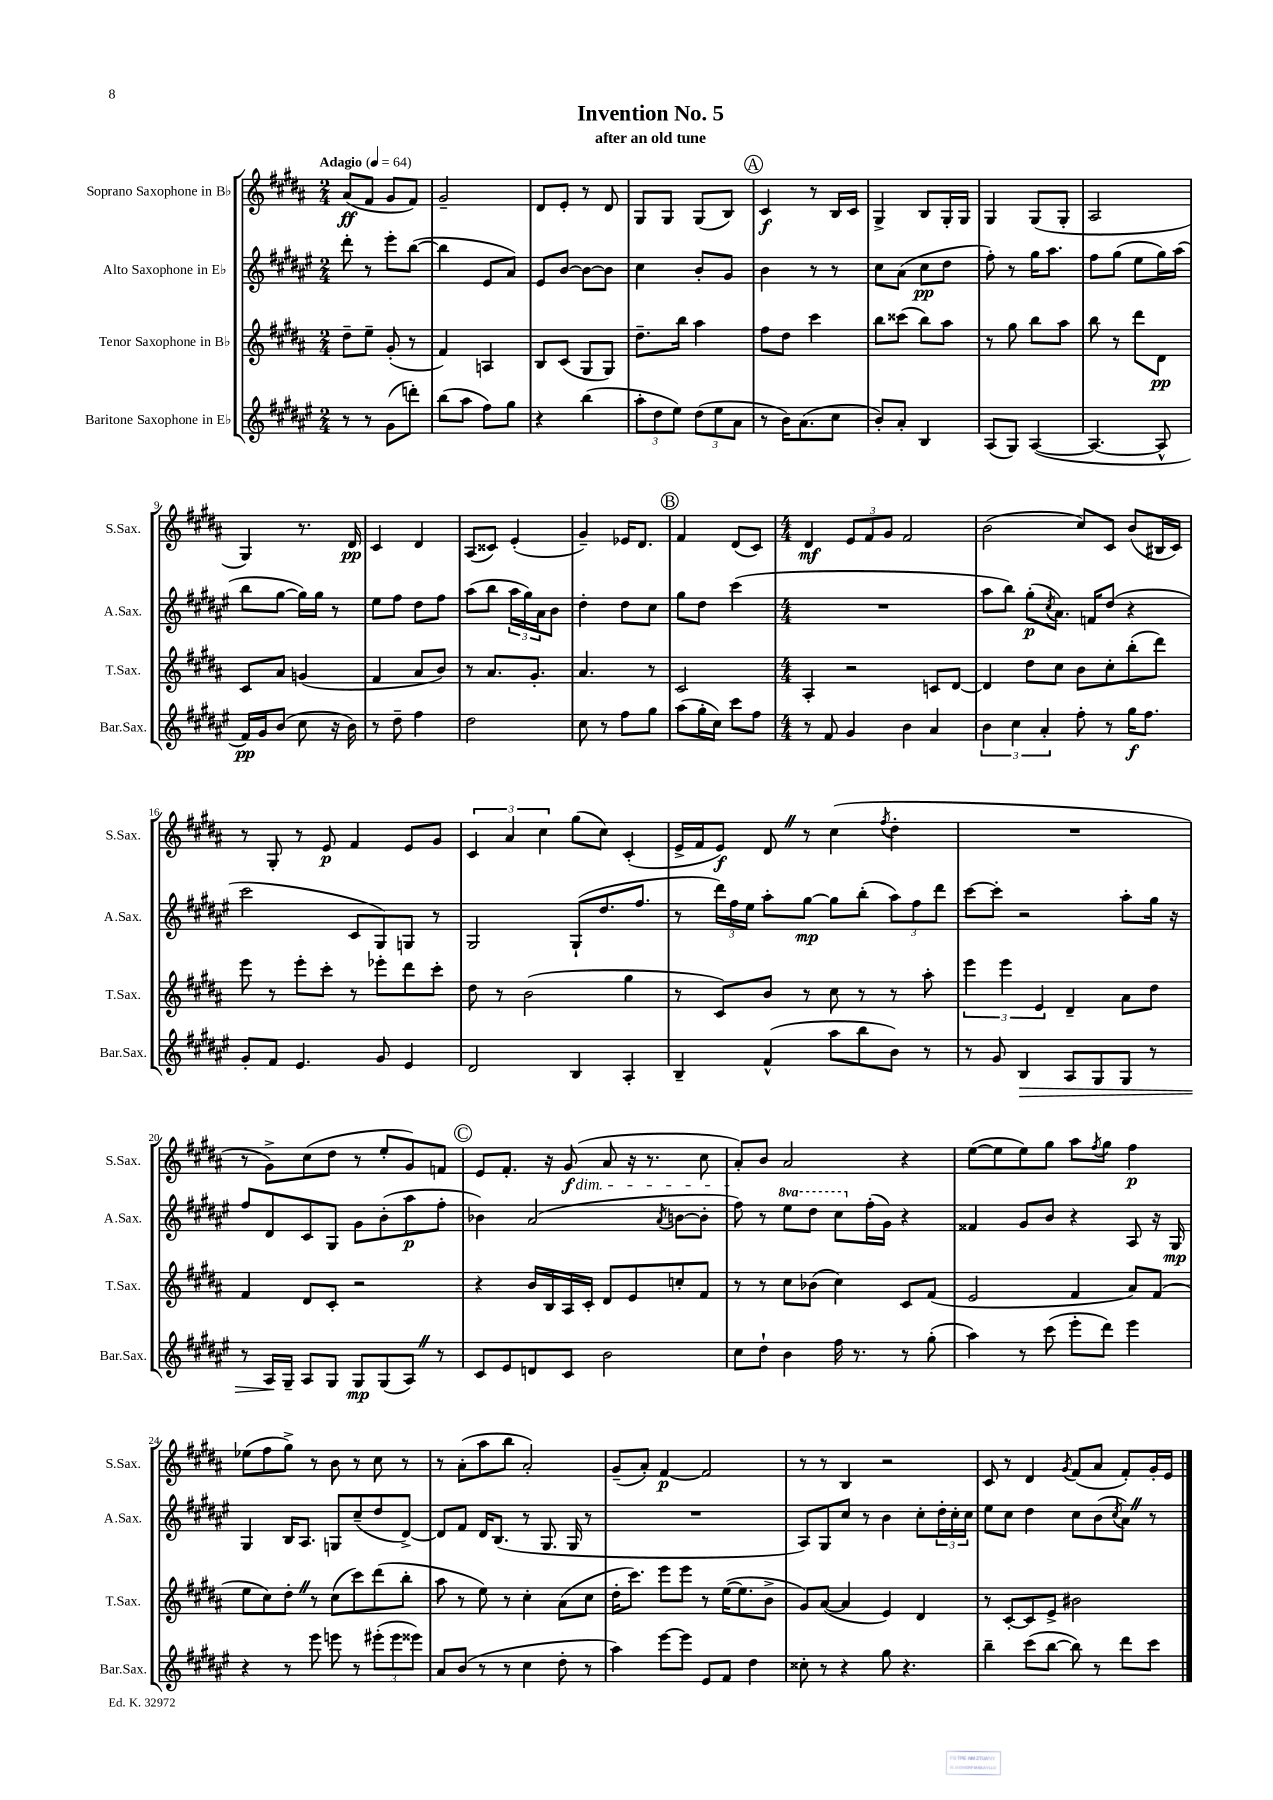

**kern	**kern	**kern	**kern
*staff4	*staff3	*staff2	*staff1
*clefG2	*clefG2	*clefG2	*clefG2
*k[f#c#g#d#a#e#]	*k[f#c#g#d#a#]	*k[f#c#g#d#a#e#]	*k[f#c#g#d#a#]
*M2/4	*M2/4	*M2/4	*M2/4
*MM64	*MM64	*MM64	*MM64
8r	8dd#~	8ddd#'	(8a#
8r	8ee~	8r	8f#
(8g#	(8g#'	8eee#'	8g#
8ddd')	8r	([8bb	8f#)
=	=	=	=
(8bb	4f#)	4bb]	2g#~
8aa#	.	.	.
8ff#)	4A	8e#	.
8gg#	.	8a#)	.
=	=	=	=
4r	8B	8e#	8d#
.	(8c#	[8b	8e'
(4bb	8G#	8b_	8r
.	8G#)	8b]	8d#
=	=	=	=
12aa#'	8.dd#~	4cc#	8G#
12dd#	.	.	.
.	.	.	8G#
12ee#)	.	.	.
.	16bb	.	.
(12dd#	4aa#	8b'	(8G#
12ee#	.	.	.
.	.	8g#	8B)
12a#	.	.	.
=	=	=	=
8r	8ff#	4b	4c#
16b)	8dd#	.	.
(8.a#	.	.	.
.	4ccc#	8r	8r
8cc#	.	8r	16B
.	.	.	16c#
=	=	=	=
8b')	8bb	8cc#	4G#^
8a#'	(8ccc##	(8a#	.
4B	8bb)	8cc#	8B
.	8aa#	8dd#	16G#'
.	.	.	16G#
=	=	=	=
(8A#	8r	8ff#')	4G#
8G#)	8gg#	8r	.
([4A#	8bb	16gg#	(8G#
.	.	8.aa#	.
.	8aa#	.	8G#'
=	=	=	=
4.A#_	8bb	8ff#	2A#
.	8r	(8gg#	.
.	8ddd#	8ee#	.
8A#^^]	8d#	16gg#)	.
.	.	(16aa#	.
=	=	=	=
16f#)	8c#	8bb	4G#)
16g#	.	.	.
(8b	8a#	[8gg#	.
8cc#	(4g	16gg#])	8.r
.	.	16gg#	.
16r	.	8r	.
16b)	.	.	16d#
=	=	=	=
8r	4f#	8ee#	4c#
8dd#~	.	8ff#	.
4ff#	8a#	8dd#	4d#
.	8b)	8ff#	.
=	=	=	=
2dd#	8r	(8aa#	(8A#
.	8.a#	8bb	8c##)
.	.	24aa#	(4e'
.	.	24gg#)	.
.	8.g#'	.	.
.	.	24a#	.
.	.	8b	.
=	=	=	=
8cc#	4.a#	4dd#'	4g#~)
8r	.	.	.
8ff#	.	8dd#	16e-
.	.	.	8.d#
8gg#	8r	8cc#	.
=	=	=	=
(8aa#	2c#	8gg#	4f#
16gg#'	.	8dd#	.
16cc#)	.	.	.
8ccc#	.	(4ccc#	(8d#
8ff#	.	.	8c#)
=	=	=	=
*M4/4	*M4/4	*M4/4	*M4/4
8r	4A#'	1r	4d#
8f#	.	.	.
4g#	2r	.	12e
.	.	.	12f#
.	.	.	12g#
4b	.	.	2f#
4a#	8c	.	.
.	[8d#	.	.
=	=	=	=
6b	4d#]	8aa#	(2b
.	.	8bb)	.
6cc#	.	.	.
.	8dd#	(8gg#'	.
6a#'	.	.	.
.	.	8qcc#	.
.	8cc#	8.a#)	.
8ff#'	8b	.	8cc#)
.	.	16f	.
8r	8cc#'	(8dd#	8c#
16gg#	(8bb'	4r	(8b
8.ff#	.	.	.
.	8ddd#)	.	16B#
.	.	.	16c#)
=	=	=	=
8g#'	8eee	2ccc#	8r
8f#	8r	.	8G#'
4.e#	8eee'	.	8r
.	8ccc#'	.	8e
.	8r	8c#	4f#
8g#	8eee-'	8G#)	.
4e#	8ddd#	8G	8e
.	8ccc#'	8r	8g#
=	=	=	=
2d#	8dd#	2G#	6c#
.	8r	.	.
.	.	.	6a#
.	(2b	.	.
.	.	.	6cc#
4B	.	(8G#`	(8gg#
.	.	8.dd#	8cc#)
4A#'	4gg#	.	(4c#'
.	.	8.ff#	.
=	=	=	=
4B~	8r	8r	16e^
.	.	.	16f#
.	8c#)	24ddd#)	8e)
.	.	24ff#	.
.	.	24ee#	.
(4f#^^	8b	8aa#'	8d#
.	8r	[8gg#	8r
8aa#	8cc#	8gg#]	(4cc#
8bb	8r	(8bb'	.
.	.	.	8qff#
8b)	8r	12aa#)	4dd#'
.	.	12ff#	.
8r	8aa#'	.	.
.	.	12ddd#	.
=	=	=	=
8r	6eee	[8ccc#	1r
8g#	.	8ccc#']	.
.	6eee	.	.
4B	.	2r	.
.	6e	.	.
8A#	4d#~	.	.
8G#	.	.	.
8G#	8a#	8aa#'	.
8r	8dd#	16gg#	.
.	.	16r	.
=	=	=	=
8r	4f#	8ff#	8r
16A#	.	8d#	8g#^)
16G#~	.	.	.
8A#	8d#	8c#	(8cc#
8G#	8c#'	8G#	8dd#
8G#	2r	8g#	8r
(8G#	.	(8b'	8ee'
8A#)	.	8aa#	8g#)
8r	.	8ff#'	8f
=	=	=	=
8c#	4r	4b-)	8e
8e#	.	.	8.f#'
8d	16b	(2a#	.
.	16B	.	16r
8c#	16A#	.	(8g#
.	16c#'	.	.
2b	8d#	.	8a#
.	8e	.	16r
.	.	.	8.r
.	.	8qa#	.
.	8cc'	[8b	.
.	8f#	8b']	8cc#
=	=	=	=
8cc#	8r	8ff#)	8a#')
8dd#`	8r	8r	8b
4b	8cc#	8eee#	2a#
.	(8b-	8ddd#	.
16ff#	4cc#)	8ccc#	.
8.r	.	.	.
.	.	(16ff#'	.
.	.	16g#)	.
8r	8c#	4r	4r
(8gg#'	(8f#	.	.
=	=	=	=
4aa#)	2e	4f##	([8ee
.	.	.	8ee]
8r	.	8g#	8ee)
(8ccc#	.	8b	8gg#
8eee#'	4f#	4r	8aa#
.	.	.	8qff#
8ddd#)	.	.	8gg#
4eee#	8a#)	8A#	4ff#
.	(8f#	16r	.
.	.	16G#	.
=	=	=	=
4r	8ee	4G#	(8ee-
.	8cc#)	.	8ff#
8r	8dd#'	16B	8gg#^)
.	.	8.A#	.
8eee#	8r	.	8r
8eee	(8cc#	8G	8b
8r	8ccc#)	(8cc#~	8r
(12eee#'	(8ddd#	8dd#	8cc#
12eee#	.	.	.
.	8bb'	[8d#^)	8r
12eee##)	.	.	.
=	=	=	=
8a#	8aa#	8d#]	8r
(8b	8r	8f#	(8a#'
8r	8ee)	16d#	8aa#
.	.	(8.B	.
8r	8r	.	8bb
4cc#	4cc#'	8r	2a#')
.	.	8.G#	.
8dd#'	(8a#	.	.
.	.	16G#	.
8r	8cc#	8r	.
=	=	=	=
4aa#)	16dd#'	1r	(8g#~
.	8.ccc#)	.	.
.	.	.	8a#')
[8eee#	8eee	.	[4f#
8eee#]	8eee	.	.
8e#	8r	.	2f#]
8f#	([16ee	.	.
.	8.ee]	.	.
4dd#	.	.	.
.	8b^	.	.
=	=	=	=
8cc##'	8g#)	8A#)	8r
8r	([8a#	8G#	8r
4r	4a#]	8cc#	4B
.	.	8r	.
8gg#	4e)	4b	2r
4.r	.	.	.
.	4d#	8cc#'	.
.	.	24dd#'	.
.	.	24cc#'	.
.	.	24cc#	.
=	=	=	=
4bb~	8r	8ee#	8c#
.	[8c#'	8cc#	8r
(8ccc#	8c#]	4dd#	4d#
[8bb	8e^	.	.
.	.	.	8qg#
8bb])	2b#	8cc#	(8f#
8r	.	(8b	8a#
.	.	8qcc#	.
8ddd#	.	8a#)	8f#')
8ccc#	.	8r	16g#'
.	.	.	16e
==	==	==	==
*-	*-	*-	*-
